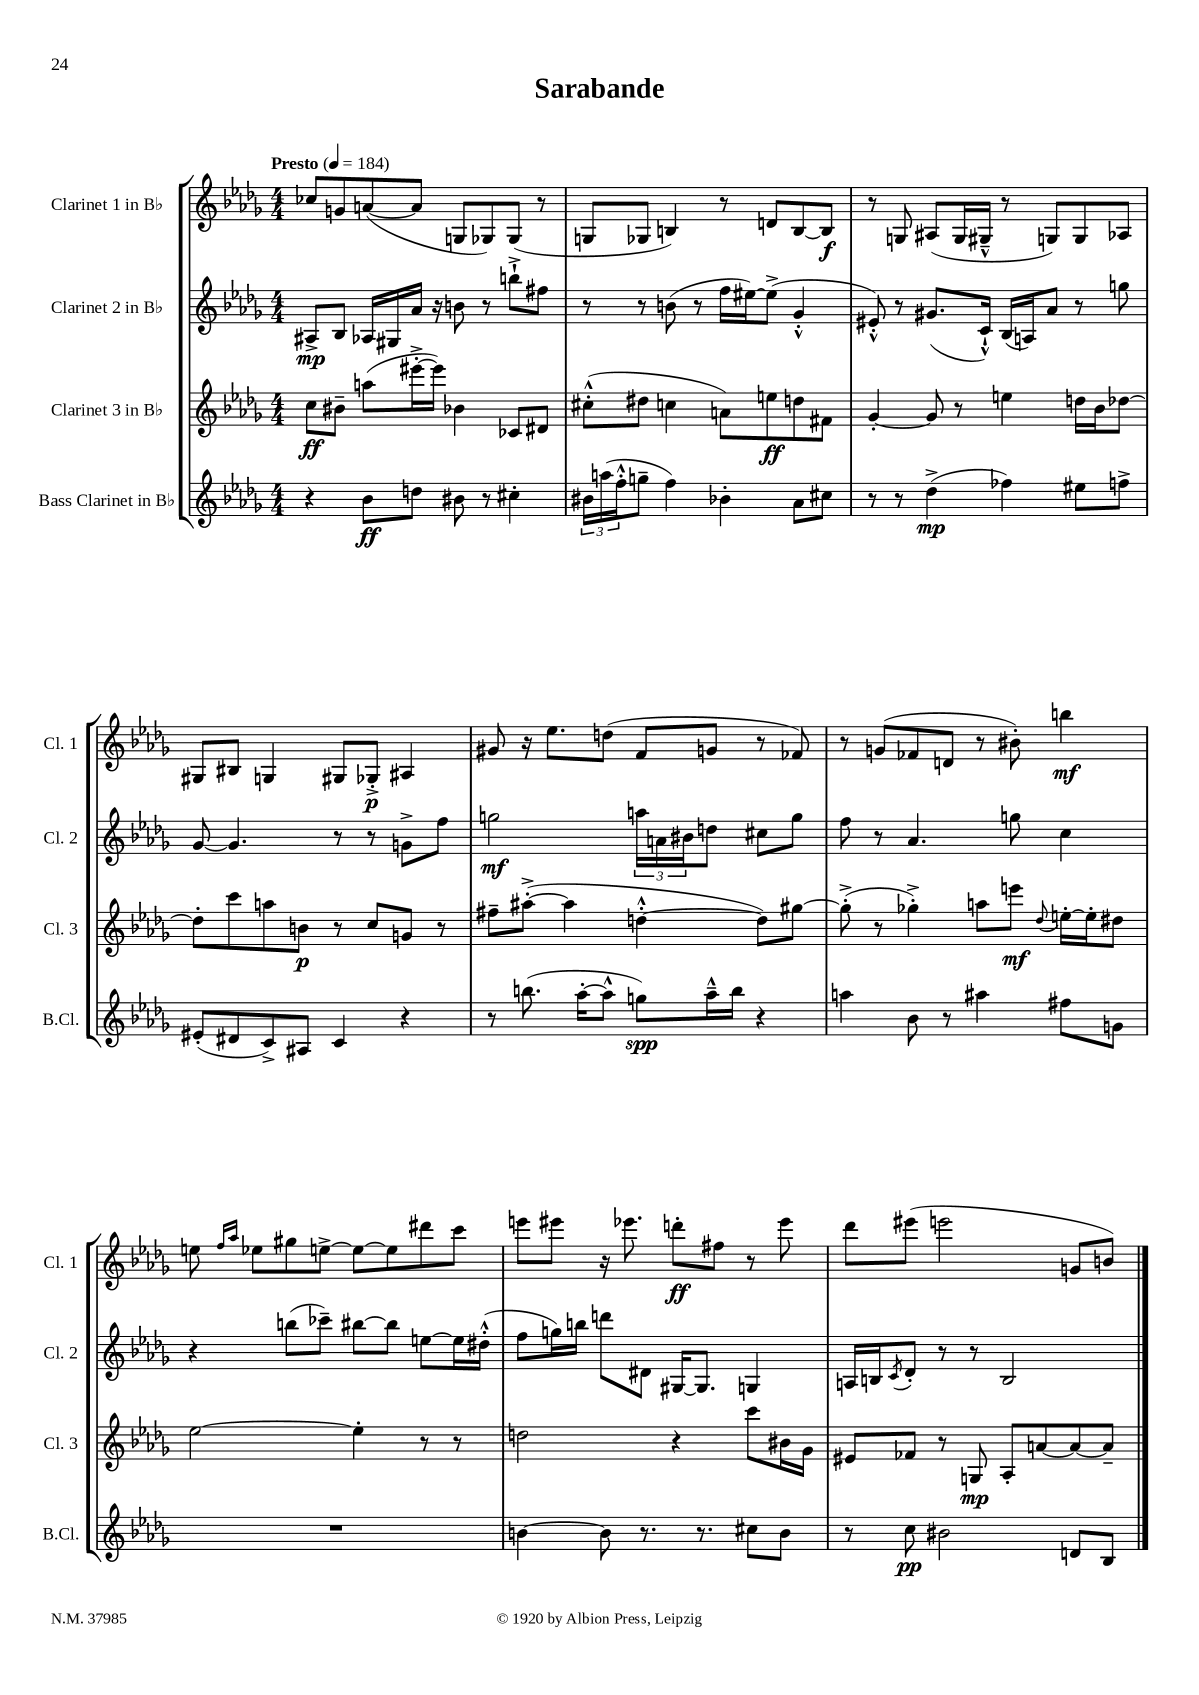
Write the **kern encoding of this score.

**kern	**kern	**kern	**kern
*staff4	*staff3	*staff2	*staff1
*clefG2	*clefG2	*clefG2	*clefG2
*k[b-e-a-d-g-]	*k[b-e-a-d-g-]	*k[b-e-a-d-g-]	*k[b-e-a-d-g-]
*M4/4	*M4/4	*M4/4	*M4/4
*MM184	*MM184	*MM184	*MM184
4r	8cc	8A#^	8cc-
.	8b#~	8B-	8g
8b-	(8aa	16A-	([8a
.	.	16G#	.
8dd	[16eee#'^	16a-	8a]
.	16eee#])	16r	.
8b#	4b-	8b	8G
8r	.	8r	8G-)
4cc#'	8c-	8bb`^	(8G-
.	8d#	8ff#	8r
=	=	=	=
24b#	(8cc#'^^	8r	8G
(24aa	.	.	.
24ff'^^	.	.	.
8gg~	8dd#	8r	8G-
4ff)	4cc	(8b	4B)
.	.	8r	.
4b-'	8a)	16ff	8r
.	.	[16ee#)	.
.	8ee	(8ee#^]	8d
8a-	8dd	4g-'^^	[8B
8cc#	8f#	.	8B]
=	=	=	=
8r	[4g-'	8e#'^^)	8r
8r	.	8r	8G
(4dd-^	8g-]	(8.g#	(8A#
.	8r	.	16G
.	.	16c`^^)	16G#~^^
4ff-)	4ee	(16B-	8r
.	.	16A)	.
.	.	8a-	8G)
8ee#	16dd	8r	8G
.	16b-	.	.
8ff^	[8dd-	8gg	8A-
=	=	=	=
(8e#'	8dd-']	[8g-	8G#
8d#	8ccc	4.g-]	8B#
8c^)	8aa	.	4G
8A#	8b	.	.
4c	8r	8r	8G#
.	8cc	8r	8G-'^
4r	8g	8g^	4A#
.	8r	8ff	.
=	=	=	=
8r	8ff#~	2gg	8g#
(8.bb	([8aa#'^	.	16r
.	.	.	8.ee-
.	4aa#]	.	.
[16aa-'	.	.	.
8aa-^^]	.	.	(8dd
8gg)	[4dd'^^	24aa	8f
.	.	24a	.
.	.	24b#	.
16aa-~^^	.	8dd	8g
16bb	.	.	.
4r	8dd])	8cc#	8r
.	[8gg#	8gg	8f-)
=	=	=	=
4aa	(8gg#'^]	8ff	8r
.	8r	8r	(8g
8b-	4gg-'^)	4.a-	8f-
8r	.	.	8d
4aa#	8aa	.	8r
.	8eee	8gg	8b#')
.	8qqdd-	.	.
8ff#	[16ee'	4cc	4bb
.	16ee']	.	.
8g	8dd#	.	.
=	=	=	=
1r	[2ee-	4r	8ee
.	.	.	16qqff
.	.	.	16qqaa-
.	.	.	8ee-
.	.	(8bb	8gg#
.	.	8ccc-~)	[8ee^
.	4ee-']	[8bb#	8ee_
.	.	8bb#]	8ee]
.	8r	[8ee	8ddd#
.	8r	16ee]	8ccc
.	.	(16dd#'^^	.
=	=	=	=
[4b	2dd	8ff	8eee
.	.	16gg)	8eee#
.	.	16bb	.
8b]	.	8ddd	16r
.	.	.	8.eee-
8.r	.	8d#	.
.	4r	[16G#	8ddd'
8.r	.	8.G#]	.
.	.	.	8ff#
8cc#	8ccc	4G	8r
8b	16b#	.	8eee-
.	16g-	.	.
=	=	=	=
8r	8e#	16A	8ddd-
.	.	16B	.
.	.	8qc	.
8cc	8f-	8d-'	(8eee#
2b#	8r	8r	2eee
.	8G	8r	.
.	8A-'	2B	.
.	[8a	.	.
8d	8a_	.	8g
8B-	8a~]	.	8b)
==	==	==	==
*-	*-	*-	*-
